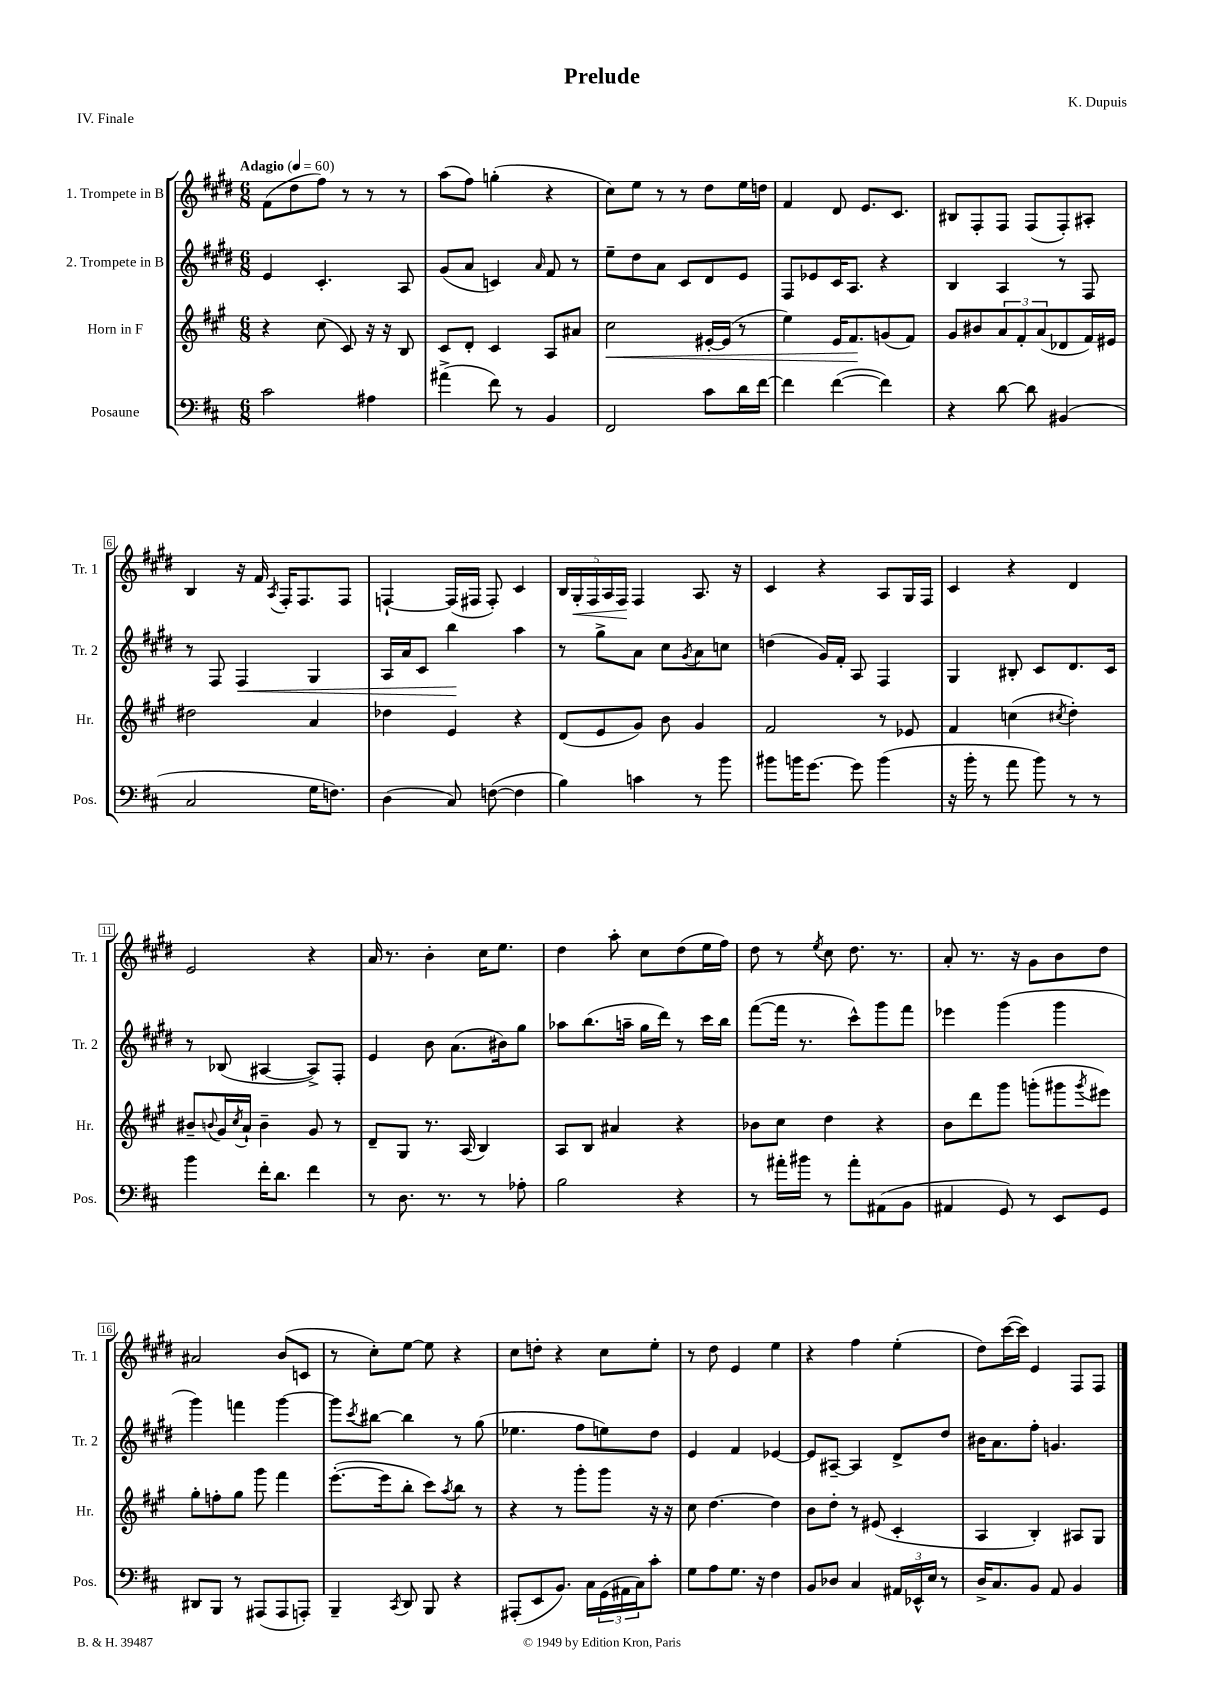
\header { title = "Prelude" composer = "K. Dupuis" piece = "IV. Finale" }
<<
\new StaffGroup <<
\new Staff = "s0" \with { instrumentName = "1. Trompete in B" shortInstrumentName = "Tr. 1" } {
    \clef treble \key e \major \numericTimeSignature \time 6/8 \tempo "Adagio" 4 = 60
    fis'8( dis''8 fis''8) r8 r8 r8 |
    a''8( fis''8) g''4-.( r4 |
    cis''8) e''8 r8 r8 dis''8 e''16 d''16 |
    fis'4 dis'8 e'8. cis'8. |
    bis8 fis8-. fis8 fis8( fis8-.) ais8-. |
    b4 r16 fis'16 \acciaccatura { a8 } fis16-. fis8. fis8 |
    f4~-! f16( fis16 fis8-.) cis'4 |
    \tuplet 5/4 { b16 gis16-.\< fis16 a16 fis16\! } fis4 a8. r16 |
    cis'4 r4 a8 gis16 fis16 |
    cis'4 r4 dis'4 |
    e'2 r4 |
    a'16 r8. b'4-. cis''16 e''8. |
    dis''4 a''8-. cis''8 dis''8( e''16 fis''16) |
    dis''8 r8 \acciaccatura { e''8 } cis''8 dis''8. r8. |
    a'8-. r8. r16 gis'8 b'8 dis''8 |
    ais'2 b'8( c'8 |
    r8 cis''8-.) e''8~ e''8 r4 |
    cis''8 d''8-. r4 cis''8 e''8-. |
    r8 dis''8 e'4 e''4 |
    r4 fis''4 e''4-.( |
    dis''8) cis'''16~( cis'''16) e'4 fis8 fis8 \bar "|." |
}
\new Staff = "s1" \with { instrumentName = "2. Trompete in B" shortInstrumentName = "Tr. 2" } {
    \clef treble \key e \major \numericTimeSignature \time 6/8
    e'4 cis'4.-. a8 |
    gis'8( a'8 c'4) \grace { a'16 } fis'8 r8 |
    e''8-- dis''8 a'8 cis'8 dis'8 e'8 |
    fis8 ees'8 cis'16 a8. r4 |
    b4 a4 r8 fis8 |
    r8 fis8 fis4\< gis4 |
    a16 a'16 cis'8 b''4\! a''4 |
    r8 gis''8-> a'8 cis''8 \acciaccatura { gis'8 } a'8 c''8 |
    d''4( gis'16) fis'16-. a8 fis4 |
    gis4 bis8-. cis'8 dis'8. cis'16 |
    r8 bes8( ais4~ ais8->) fis8-. |
    e'4 b'8 a'8.( bis'16) gis''8 |
    aes''8 b''8.( a''16-- gis''16 dis'''16) r8 cis'''16 b''16 |
    fis'''8~( fis'''16 r8. cis'''8-^) gis'''8 fis'''8 |
    ees'''4 gis'''4( gis'''4 |
    gis'''4) f'''4 gis'''4~ |
    gis'''8 \acciaccatura { cis'''8 } bis''8~ bis''4 r8 gis''8( |
    ees''4. fis''8 e''8) dis''8 |
    e'4 fis'4 ees'4~ |
    ees'8 ais8~-- ais4 dis'8-> dis''8 |
    bis'16 a'8. fis''8-. g'4. \bar "|." |
}
\new Staff = "s2" \with { instrumentName = "Horn in F" shortInstrumentName = "Hr." } {
    \clef treble \key a \major \numericTimeSignature \time 6/8
    r4 cis''8( cis'8) r16 r16 b8 |
    cis'8 d'8-. cis'4 a8 ais'8 |
    cis''2\< eis'16~-. eis'16( r8 |
    e''4) e'16 fis'8.\! g'8( fis'8) |
    gis'8 bis'8 \tuplet 3/2 { a'8 fis'8-. a'8( } des'8 fis'16) eis'16 |
    dis''2 a'4 |
    des''4 e'4 r4 |
    d'8( e'8 gis'8) b'8 gis'4 |
    fis'2 r8 ees'8 |
    fis'4 c''4( \acciaccatura { cis''8 } d''4-.) |
    bis'8-- \appoggiatura { b'8 } gis'16 \acciaccatura { cis''8 } a'16-! b'4-- gis'8 r8 |
    d'8-- gis8 r8. a16( b4) |
    a8 b8 ais'4 r4 |
    bes'8 cis''8 d''4 r4 |
    b'8 d'''8 gis'''8 g'''8-.( gis'''8 \acciaccatura { gis'''8 } eis'''8) |
    gis''8-. f''8-. gis''8 gis'''8 fis'''4 |
    e'''8.~-.( e'''16 b''8-. cis'''8) \acciaccatura { a''8 } b''8 r8 |
    r4 r8 gis'''8-. gis'''8 r16 r16 |
    cis''8 d''4.~ d''4 |
    b'8 d''8-. r8 eis'8( cis'4-. |
    a4 b4-.) ais8 gis8 \bar "|." |
}
\new Staff = "s3" \with { instrumentName = "Posaune" shortInstrumentName = "Pos." } {
    \clef bass \key d \major \numericTimeSignature \time 6/8
    cis'2 ais4 |
    ais'4->( fis'8) r8 b,4 |
    fis,2 cis'8 d'16 fis'16~ |
    fis'4 fis'4~( fis'4) |
    r4 d'8~ d'8 bis,4( |
    cis2 g16 f8.) |
    d4( cis8) f8~( f4 |
    b4) c'4 r8 b'8 |
    bis'8 b'16 g'8.~ g'8 b'4( |
    r16 b'16-. r8 a'8 b'8) r8 r8 |
    b'4 fis'16-. d'8. fis'4 |
    r8 d8. r8. r8 aes8-. |
    b2 r4 |
    r8 ais'16-. bis'16 r8 ais'8-. ais,8( b,8 |
    ais,4 g,8) r8 e,8 g,8 |
    dis,8 b,,8 r8 ais,,8( ais,,8 a,,8-.) |
    b,,4-- \acciaccatura { cis,8 } d,8 b,,8 r4 |
    ais,,8-.( e,8 b,8.) cis16 \tuplet 3/2 { g,16( ais,16 cis16) } cis'8-. |
    g8 a8 g8. r16 fis4 |
    b,8 des8 cis4 \tuplet 3/2 { ais,16 ees,16-^ e16 } r8 |
    d16-> cis8. b,8 a,8 b,4 \bar "|." |
}
>>
>>
\layout { \context { \Score \override BarNumber.stencil = #(make-stencil-boxer 0.1 0.3 ly:text-interface::print) } }
